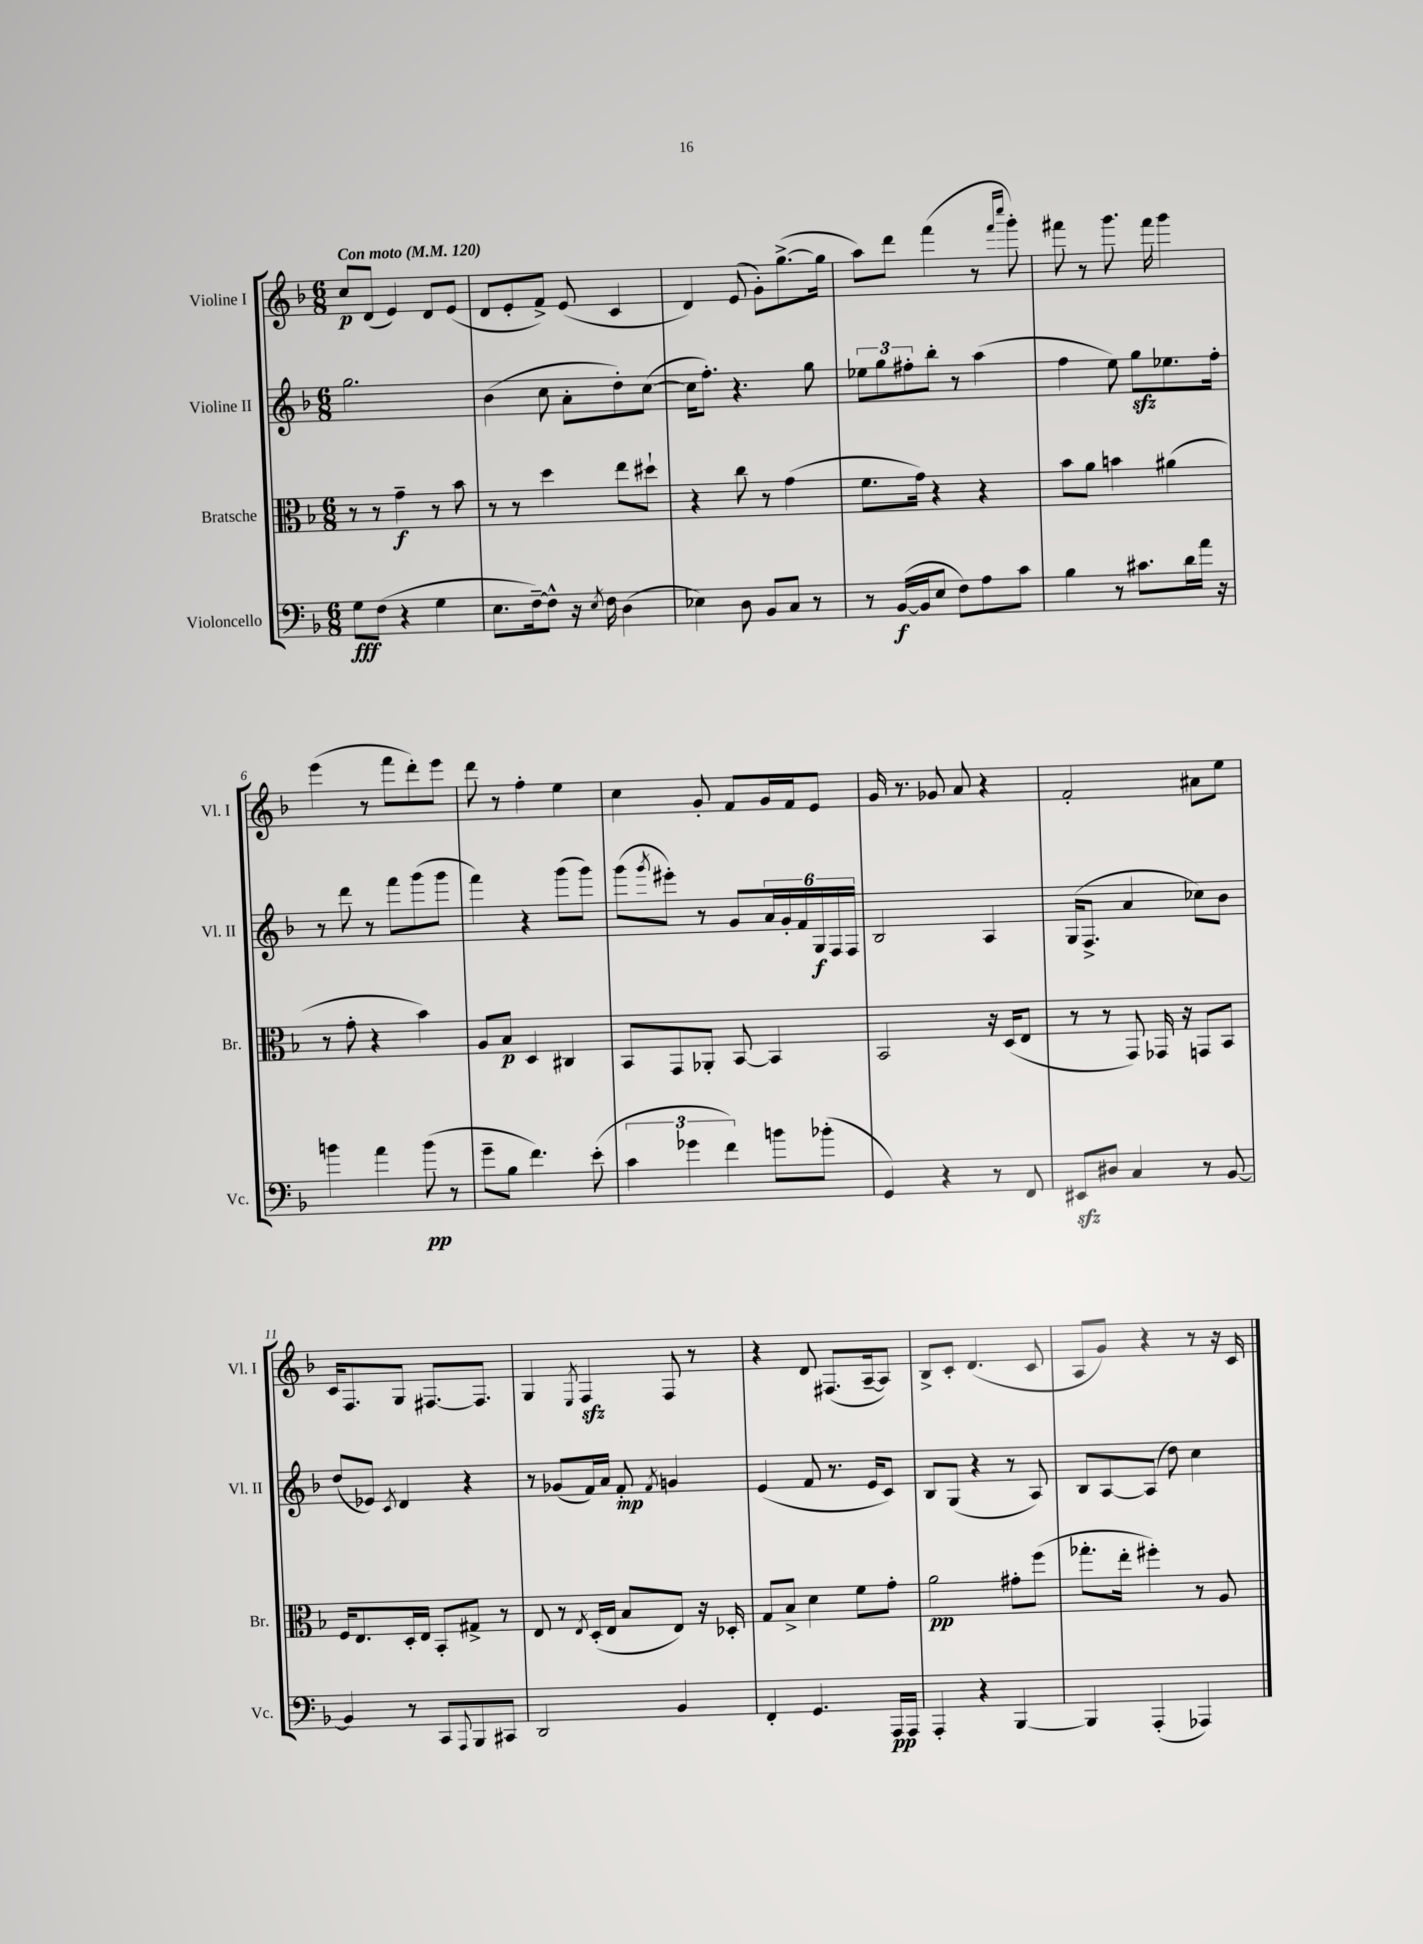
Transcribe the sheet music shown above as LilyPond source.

<<
\new StaffGroup <<
\new Staff = "s0" \with { instrumentName = "Violine I" shortInstrumentName = "Vl. I" } {
    \clef treble \key f \major \numericTimeSignature \time 6/8 \tempo "Con moto" 4 = 120
    c''8\p d'8( e'4) d'8 e'8( |
    d'8 e'8-. f'8->) e'8( c'4 |
    d'4) e'8( g'8-.) g''8.~->( g''16 |
    a''8) d'''8 f'''4( r8 \grace { f'''16 c''''16 } g'''8-.) |
    fis'''8 r8 g'''8. fis'''16 g'''4 |
    e'''4( r8 f'''8 d'''8-.) e'''8 |
    d'''8 r8 f''4-. e''4 |
    c''4 g'8-. f'8 g'16 f'16 e'8 |
    g'16 r8. ges'8 a'8 r4 |
    f'2-. ais'8 e''8 |
    c'16 f8. g8 fis8.~ fis8. |
    g4 \acciaccatura { e8 } f4\sfz f8 r8 |
    r4 d'8 fis8.( a16~-- a8) |
    bes8-> c'8-. d'4.( c'8 |
    a8 g'8) r4 r8 r16 c'16 \bar "|." |
}
\new Staff = "s1" \with { instrumentName = "Violine II" shortInstrumentName = "Vl. II" } {
    \clef treble \key f \major \numericTimeSignature \time 6/8
    g''2. |
    bes'4( c''8 a'8-. d''8-.) c''8~( |
    c''16 f''8.-.) r4. g''8 |
    \tuplet 3/2 { ees''8 g''8 fis''8-. } bes''8-. r8 a''4( |
    f''4 e''8) g''8\sfz ees''8. f''16-. |
    r8 d'''8 r8 f'''8 g'''8( g'''8 |
    f'''4) r4 g'''8( g'''8) |
    g'''8( \acciaccatura { g'''8 } eis'''8-.) r8 g'8 \tuplet 6/4 { a'16 g'16-. f'16 g16\f f16 f16 } |
    bes2 a4 |
    g16( f8.-> a'4 ces''8) bes'8 |
    d''8( ees'8) \acciaccatura { c'8 } d'4 r4 |
    r8 ges'8( f'16) a'16 f'8-.\mp \acciaccatura { f'8 } g'4 |
    e'4( f'8 r8. e'16 c'8) |
    bes8 g8( r4 r8 a8) |
    bes8 a8~ a8( d''8) c''4 \bar "|." |
}
\new Staff = "s2" \with { instrumentName = "Bratsche" shortInstrumentName = "Br." } {
    \clef alto \key f \major \numericTimeSignature \time 6/8
    r8 r8 g'4--\f r8 bes'8 |
    r8 r8 d''4 e''8 dis''8-! |
    r4 c''8 r8 g'4( |
    f'8. g'16) r4 r4 |
    bes'8 a'8 b'4 ais'4( |
    r8 g'8-. r4 bes'4) |
    a8 bes8\p d4 cis4 |
    bes,8 g,8 aes,8-. bes,8~ bes,4 |
    bes,2 r16 d16( e8 |
    r8 r8 g,8) ges,16 r16 g,8 bes,8 |
    f16 e8. d16-. e16 bes,8-. gis8-> r8 |
    e8 r8 \acciaccatura { e8 } d16-.( e16 bes8 e8) r16 des16-. |
    g8 bes8-> d'4 f'8 g'8-. |
    a'2\pp gis'8-. f''8( |
    ges''8.-. e''16-. fis''4-.) r8 a8 \bar "|." |
}
\new Staff = "s3" \with { instrumentName = "Violoncello" shortInstrumentName = "Vc." } {
    \clef bass \key f \major \numericTimeSignature \time 6/8
    g8\fff f8( r4 g4 |
    e8. f16~--) f8-^ r16 \acciaccatura { e8 } f16 d4( |
    ees4) d8 bes,8 c8 r8 |
    r8 bes,16~\f( bes,16 e8 f8) a8 c'8 |
    bes4 r8 cis'8. d'16 a'16 r16 |
    b'4 a'4 b'8\pp( r8 |
    g'8-- bes8 f'4.) e'8-.( |
    \tuplet 3/2 { c'4 ges'4 f'4) } b'8 bes'8-.( |
    g,4) r4 r8 f,8 |
    eis,8\sfz dis8 c4 r8 bes,8~ |
    bes,4 r8 c,8 \appoggiatura { a,,8 } bes,,8 cis,8 |
    d,2 bes,4 |
    f,4-. g,4. a,,16\pp a,,16 |
    a,,4-. r4 bes,,4~ |
    bes,,4 a,,4-.( aes,,4) \bar "|." |
}
>>
>>
